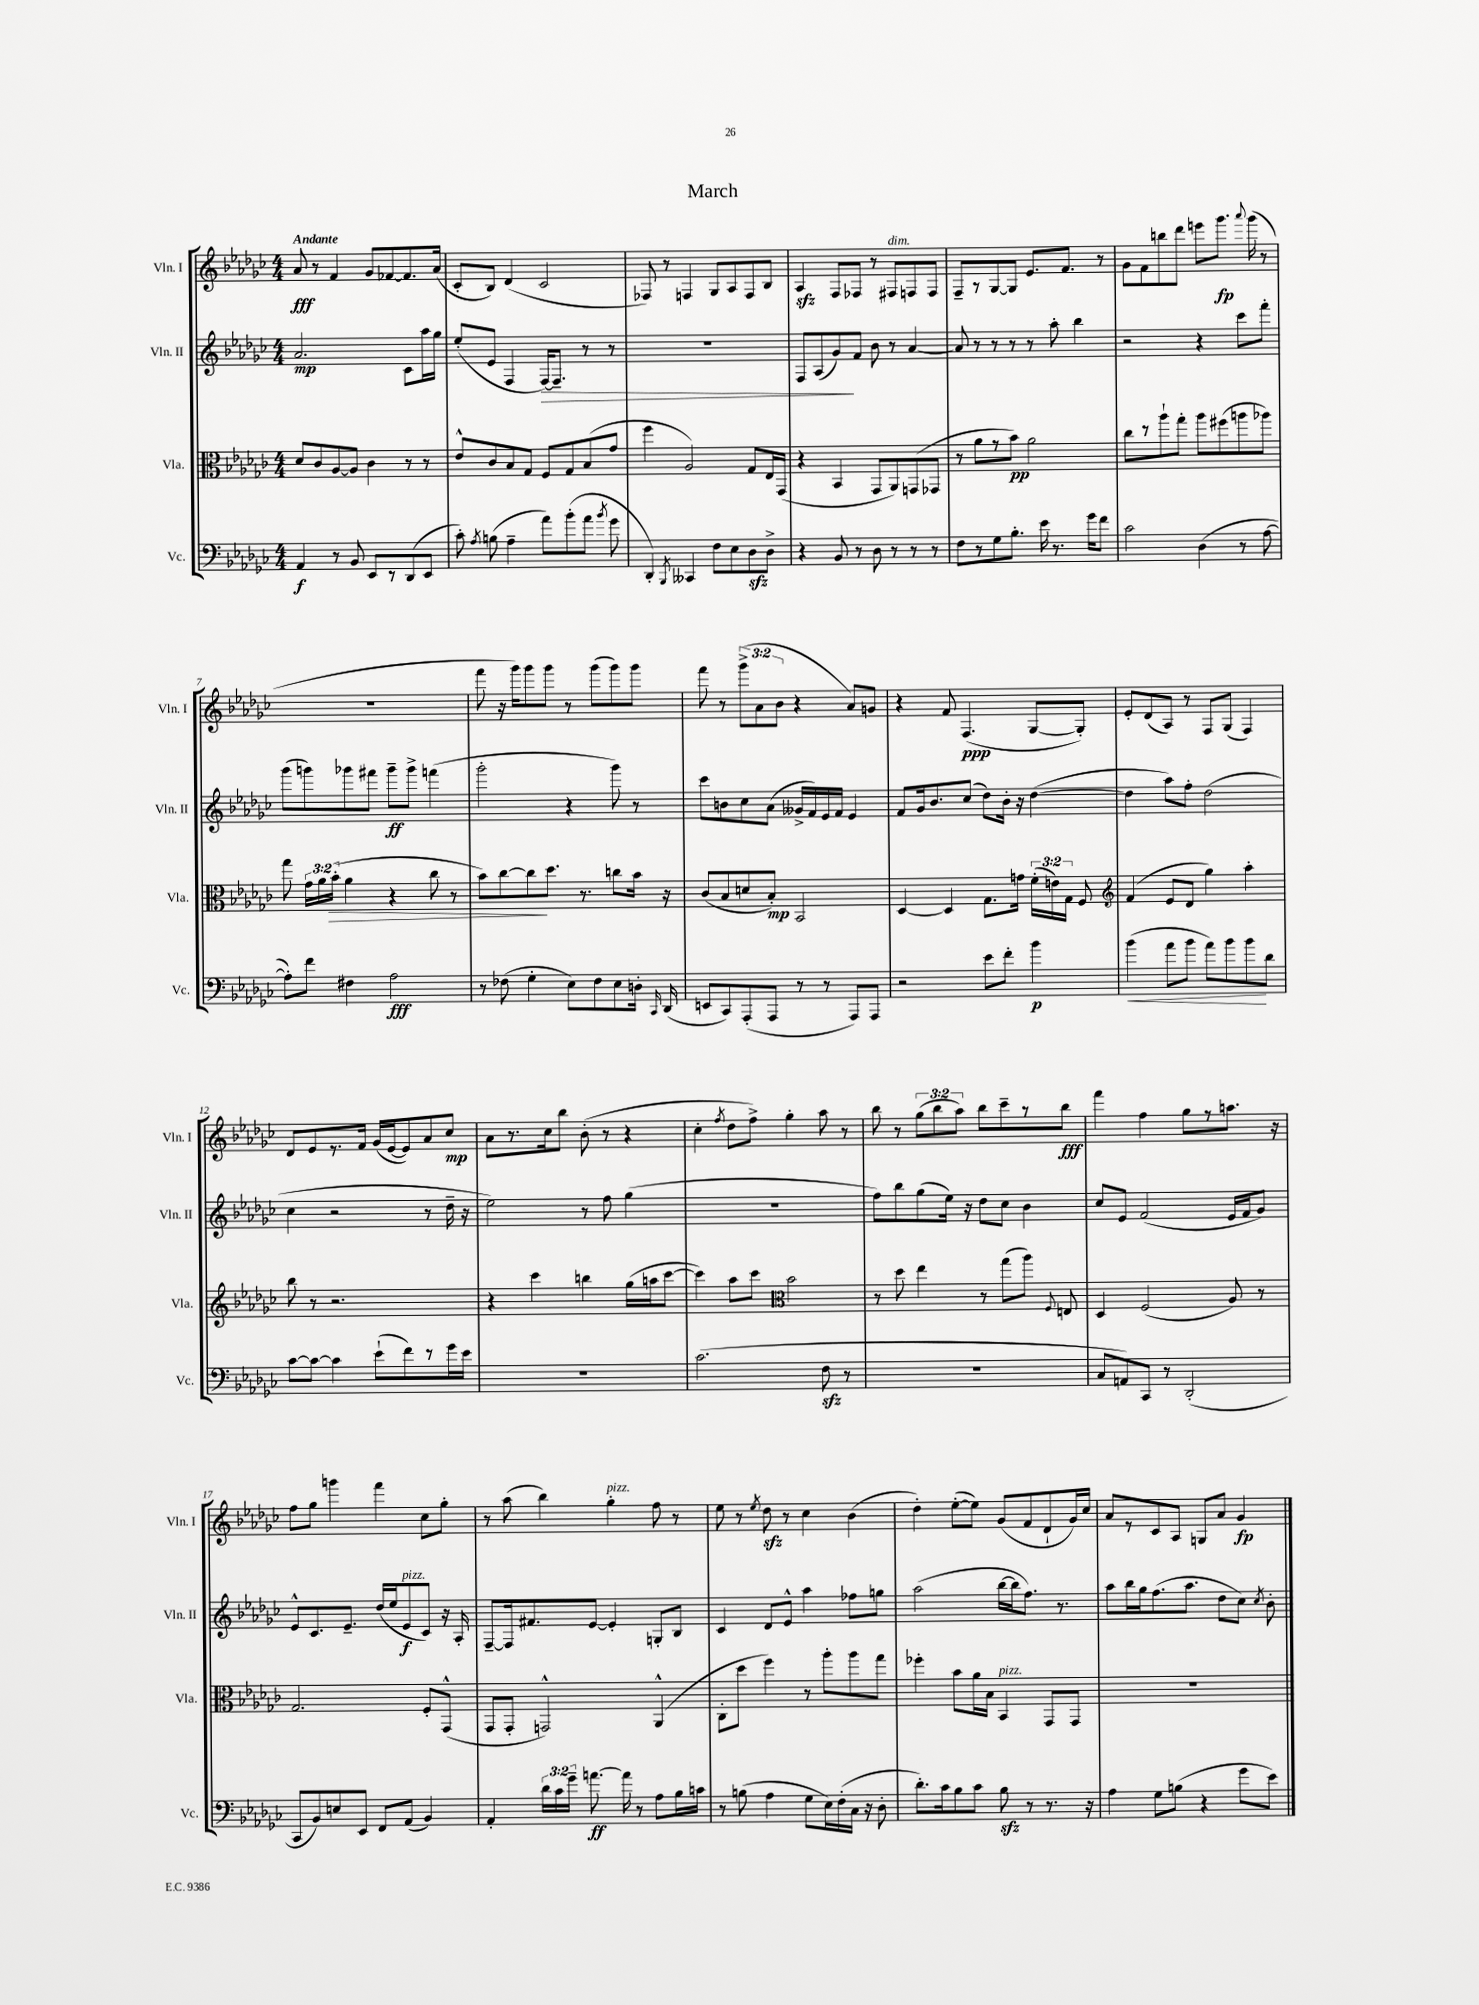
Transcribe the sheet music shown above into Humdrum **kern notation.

**kern	**kern	**kern	**kern
*staff4	*staff3	*staff2	*staff1
*clefF4	*clefC3	*clefG2	*clefG2
*k[b-e-a-d-g-c-]	*k[b-e-a-d-g-c-]	*k[b-e-a-d-g-c-]	*k[b-e-a-d-g-c-]
*M4/4	*M4/4	*M4/4	*M4/4
4AA-	8d-	2.a-	8a-
.	8c-	.	8r
8r	[8A-	.	4f
8BB-	8A-]	.	.
8EE-	4c-	.	8g-
8r	.	.	[8f-
(8DD-	8r	8c-	8.f-]
8EE-	8r	16aa-	.
.	.	16gg-	(16a-
=	=	=	=
8c-')	8e-^^	(8ee-'	8c-'
8qA-	.	.	.
(8B	8c-	8e-	8B-)
4A-~	8B-	4F	(4d-
.	8G-	.	.
8a-)	8F	[16F)	2c-
.	.	8.F~]	.
(8b-'	8G-	.	.
8a-	(8B-	8r	.
8qb-	.	.	.
8g-	8g-	8r	.
=	=	=	=
4DD-')	4ff	1r	8F-)
.	.	.	8r
8qBBB-	.	.	.
4CC--	2A-)	.	4F
8F	.	.	8G-
8E-	.	.	8A-
8D-	8G-	.	8F
8D-^	16E-	.	8B-
.	(16GG-	.	.
=	=	=	=
4r	4r	8F	4A-
.	.	(8A-	.
8BB-	4BB-	8g-)	8F
8r	.	8f	8F-
8D-	8GG-	8b-	8r
8r	8AA-)	8r	8F#
8r	(8GG	[4a-	8F
8r	8GG-	.	8F
=	=	=	=
8F	8r	8a-]	8F~
8r	8a-	8r	8r
8G-	8r	8r	[8G-
8.B-'	8b-)	8r	8G-]
.	2a-	8r	8.e-
16e-	.	.	.
8.r	.	8aa-'	.
.	.	.	8.f
.	.	4bb-	.
16g-	.	.	.
8f	.	.	8r
=	=	=	=
2c-	8cc-	2r	8g-
.	8r	.	8f
.	8aa-`	.	8bb
.	8gg-'	.	8ddd-
(4D-	8aa-	4r	8eee
.	(8ff#	.	8.ggg-
8r	8aa	8ccc-	.
.	.	.	8qqaaa-
.	.	.	(16ggg-
[8A-	8aa-)	8fff'	8r
=	=	=	=
8A-'])	8gg-	(8ggg-	1r
8f	24g-	8ggg)	.
.	24a-	.	.
.	(24b-'	.	.
4F#	4a-	8ggg-	.
.	.	8fff#	.
2A-	4r	8ggg-~	.
.	.	8ggg-^	.
.	8cc-	(4fff	.
.	8r	.	.
=	=	=	=
8r	8b-)	2ggg-'	8fff
(8F-	[8cc-	.	16r
.	.	.	16ggg-)
4G-'	8cc-]	.	8ggg-
.	8.dd-	.	8ggg-
8E-)	.	4r	8r
.	8.r	.	.
8F-	.	.	(8ggg-
8E-	8cc	8ggg-)	8ggg-)
16D'	16b-	8r	8ggg-
16qqCC-	.	.	.
(16DD-	16r	.	.
=	=	=	=
8EE	(8c-	8ccc-	8fff
8CC-)	8B-	8b	8r
(8AAA-'	8d	8cc-	(12ggg-^
.	.	.	12a-
8AAA-	8B-')	(8a-	.
.	.	.	12b-
8r	2BB-	16g--^	4r
.	.	16f)	.
8r	.	16e-	.
.	.	16f	.
8AAA-)	.	4e-	8a-)
8AAA-	.	.	8g
=	=	=	=
2r	[4D-	8f	4r
.	.	16g-	.
.	.	8.b-	.
.	4D-]	.	8f
.	.	(8cc-	(4.F
8e-	8.G-	8dd-)	.
8f'	.	16b-'	.
.	16g	16r	.
4b-	(24f'	([4dd-	[8G-
.	24e)	.	.
.	24G-	.	.
.	8F	.	8G-'])
=	=	=	=
*	*clefG2	*	*
(4b-	(4f	4dd-]	8e-'
.	.	.	(8d-
8a-	8e-	8aa-)	8A-)
8b-	8d-	8ff'	8r
8a-)	4gg-)	(2dd-	8F
8b-	.	.	(8G-
8b-	4aa-'	.	4F)
8d-	.	.	.
=	=	=	=
[8c-	8bb-	4cc-	8d-
8c-_	8r	.	8e-
4c-]	2.r	2r	8.r
.	.	.	16f
(8e-`	.	.	(16g-
.	.	.	[16e-
8f)	.	.	8e-])
8r	.	8r	8a-
16g-	.	16dd-~	8cc-
16e-	.	16r	.
=	=	=	=
1r	4r	2ee-)	8a-
.	.	.	8.r
.	4ccc-	.	.
.	.	.	16cc-
.	.	.	8bb-
.	4bb	8r	(8b-'
.	.	8ff	8r
.	(16gg-	(4gg-	4r
.	16aa	.	.
.	[8ccc-	.	.
=	=	=	=
(2.c-	4ccc-])	1r	4cc-'
.	.	.	8qff
.	8aa-	.	8dd-
.	8ccc-	.	8ff^)
*	*clefC3	*	*
.	2b-	.	4gg-'
8F	.	.	8aa-
8r	.	.	8r
=	=	=	=
1r	8r	8ff)	8bb-
.	8dd-	8bb-	8r
.	4ee-	(8gg-	(12gg-
.	.	.	12bb-
.	.	16ee-)	.
.	.	.	12aa-)
.	.	16r	.
.	8r	8dd-	8bb-
.	(8gg-	8cc-	8ccc-~
.	8aa-)	4b-	8r
.	8qqF	.	.
.	8E	.	8bb-
=	=	=	=
8C-	4D-	8cc-	4fff
8AA)	.	8e-	.
8CC-	(2F	(2f	4ff
8r	.	.	.
(2DD-'	.	.	8gg-
.	.	.	8r
.	8A-)	16e-	8.aa
.	.	16f	.
.	8r	8g-)	.
.	.	.	16r
=	=	=	=
8CC-	2.G-	8e-^^	8ff
8BB-)	.	8.c-	8gg-
8E	.	.	4ggg
.	.	8.e-~	.
8EE-	.	.	.
8FF	.	(16dd-	4fff
.	.	16ee-	.
(8AA-	.	8e-	.
4BB-)	8F'	8c-)	8cc-
.	(8GG-^^	16r	8gg-'
.	.	16A-'	.
=	=	=	=
4AA-'	8GG-	[8F~	8r
.	8GG-'	16F]	(8aa-
.	.	8.f#	.
24d-	2GG^^)	.	4bb-)
24c-	.	.	.
24g-~	.	.	.
[8.a	.	[8e-	.
.	.	4e-']	4gg-'
16a]	.	.	.
8r	.	.	.
8A-	(4AA-^^	8G'	8ff
16B-	.	8B-	8r
16c	.	.	.
=	=	=	=
8r	8C-'	4c-	8ee-
(8B	8dd-	.	8r
.	.	.	8qee-
4A-	4ff)	8d-	8dd-
.	.	8e-^^	8r
8G-	8r	4aa-	4cc-
16E-)	8aa-'	.	.
(16F'	.	.	.
16C-	8aa-	8ff-	(4b-
16r	.	.	.
8D-'	8gg-	8gg	.
=	=	=	=
8.d-')	4ff-'	(2aa-	4dd-')
16c-	.	.	.
8B-	8b-	.	([8ee-'
8c-	16a-	.	8ee-])
.	16B-	.	.
8B-	4BB-	[16bb-	(8g-
.	.	16bb-]	.
8r	.	8.ff)	8f
8.r	8GG-	.	8d-`
.	.	8.r	.
.	8GG-	.	16g-)
16r	.	.	16cc-
=	=	=	=
4A-	1r	8aa-	8a-
.	.	16bb-	8r
.	.	16gg-	.
8G-	.	(8.ff	8c-
(8B	.	.	8A-
.	.	8.aa-	.
4r	.	.	8G
.	.	8dd-	8a-
8g-	.	8cc-)	4g-
.	.	8qcc-	.
8e-)	.	8b-'	.
==	==	==	==
*-	*-	*-	*-
